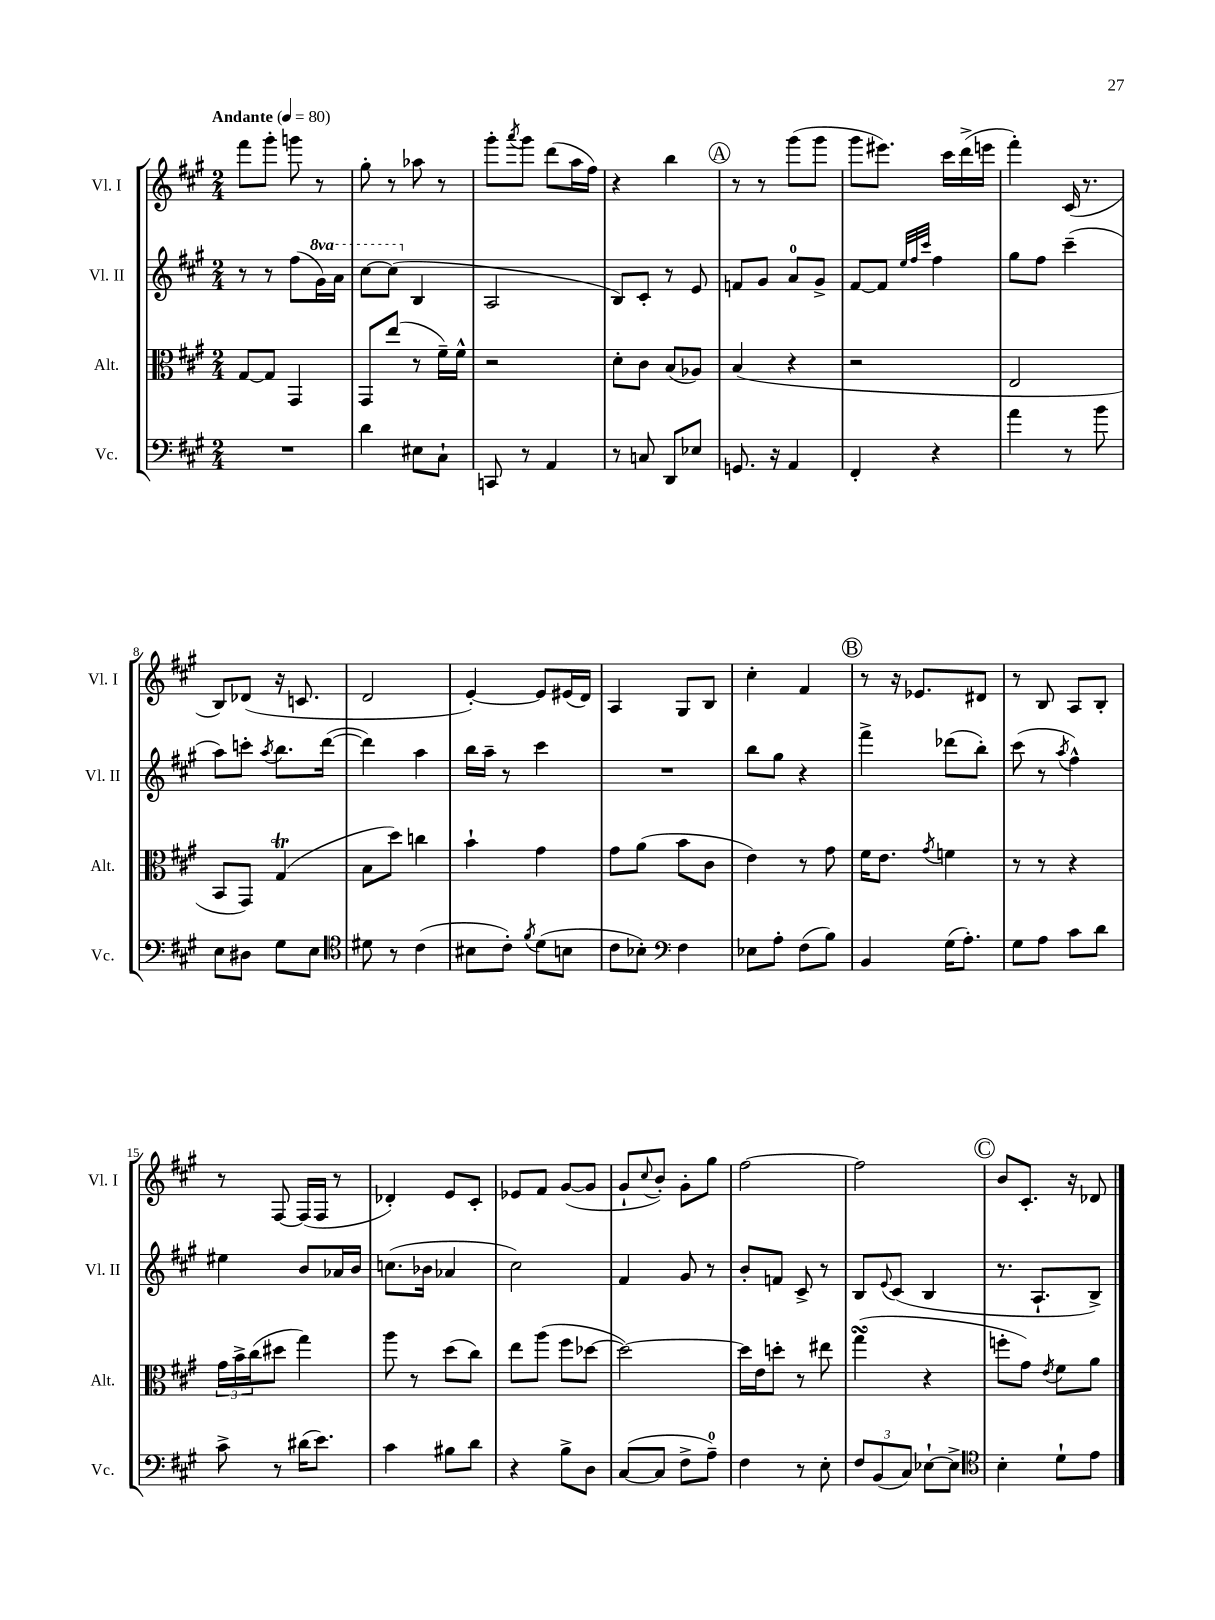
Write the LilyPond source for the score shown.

<<
\new StaffGroup <<
\new Staff = "s0" \with { instrumentName = "Vl. I" shortInstrumentName = "Vl. I" } {
    \clef treble \key a \major \numericTimeSignature \time 2/4 \tempo "Andante" 4 = 80
    fis'''8 gis'''8-. g'''8 r8 |
    gis''8-. r8 aes''8 r8 |
    gis'''8-. \acciaccatura { a'''8 } gis'''8 d'''8( a''16 fis''16) |
    r4 b''4 |
    \mark \markup { \circle "A" } r8 r8 gis'''8( gis'''8 |
    gis'''8 eis'''8.) cis'''16 d'''16->( e'''16 |
    fis'''4-.) cis'16( r8. |
    b8) des'8( r16 c'8. |
    d'2 |
    e'4~-.) e'8 eis'16( d'16) |
    a4 gis8 b8 |
    cis''4-. fis'4 |
    \mark \markup { \circle "B" } r8 r16 ees'8. dis'8 |
    r8 b8 a8 b8-. |
    r8 fis8~ fis16( fis16 r8 |
    des'4-.) e'8 cis'8-. |
    ees'8 fis'8 gis'8~( gis'8 |
    gis'8-! \appoggiatura { cis''8 } b'8-.) gis'8-. gis''8 |
    fis''2~ |
    fis''2 |
    \mark \markup { \circle "C" } b'8 cis'8.-. r16 des'8 \bar "|." |
}
\new Staff = "s1" \with { instrumentName = "Vl. II" shortInstrumentName = "Vl. II" } {
    \clef treble \key a \major \numericTimeSignature \time 2/4 \set Staff.ottavationMarkups = #ottavation-simple-ordinals
    r8 r8 fis''8( \ottava #1 gis''16) a''16 |
    cis'''8~ cis'''8( \ottava #0 b4 |
    a2 |
    b8) cis'8-. r8 e'8 |
    \mark \markup { \circle "A" } f'8 gis'8 a'8-0 gis'8-> |
    fis'8~ fis'8 \grace { e''32 fis''32 cis'''32 } fis''4 |
    gis''8 fis''8 cis'''4--( |
    a''8) c'''8-. \acciaccatura { a''8 } b''8. d'''16~( |
    d'''4) a''4 |
    b''16 a''16-- r8 cis'''4 |
    R2 |
    b''8 gis''8 r4 |
    \mark \markup { \circle "B" } fis'''4-> des'''8( b''8-.) |
    cis'''8( r8 \acciaccatura { a''8 } fis''4-^) |
    eis''4 b'8 aes'16 b'16 |
    c''8.( bes'16 aes'4 |
    cis''2) |
    fis'4 gis'8 r8 |
    b'8-. f'8 cis'8-> r8 |
    b8 \appoggiatura { e'8 } cis'8( b4 |
    \mark \markup { \circle "C" } r8. a8.-! b8->) \bar "|." |
}
\new Staff = "s2" \with { instrumentName = "Alt." shortInstrumentName = "Alt." } {
    \clef alto \key a \major \numericTimeSignature \time 2/4
    gis8~ gis8 gis,4 |
    gis,8 e''8( r8 fis'16--) fis'16-^ |
    r2 |
    d'8-. cis'8 b8( aes8) |
    \mark \markup { \circle "A" } b4( r4 |
    r2 |
    e2 |
    b,8 gis,8) gis4\trill( |
    b8 d''8) c''4 |
    b'4-! gis'4 |
    gis'8 a'8( b'8 cis'8 |
    e'4) r8 gis'8 |
    \mark \markup { \circle "B" } fis'16 e'8. \acciaccatura { gis'8 } f'4 |
    r8 r8 r4 |
    \tuplet 3/2 { gis'16 b'16-> cis''16( } dis''8 gis''4) |
    a''8 r8 d''8( cis''8) |
    e''8 a''8( fis''8 des''8~ |
    des''2~) |
    des''16 e'16 d''8-. r8 eis''8 |
    gis''4\turn( r4 |
    \mark \markup { \circle "C" } f''8-. gis'8) \acciaccatura { e'8 } fis'8 a'8 \bar "|." |
}
\new Staff = "s3" \with { instrumentName = "Vc." shortInstrumentName = "Vc." } {
    \clef bass \key a \major \numericTimeSignature \time 2/4
    R2 |
    d'4 eis8 cis8-! |
    c,8 r8 a,4 |
    r8 c8 d,8 ees8 |
    \mark \markup { \circle "A" } g,8. r16 a,4 |
    fis,4-. r4 |
    a'4 r8 b'8 |
    e8 dis8 gis8 e8 |
    \clef tenor dis'8 r8 cis'4( |
    bis8 cis'8-.) \acciaccatura { fis'8 } d'8( b8 |
    cis'8 bes8-.) \clef bass fis4 |
    ees8 a8-. fis8( b8) |
    \mark \markup { \circle "B" } b,4 gis16( a8.-.) |
    gis8 a8 cis'8 d'8 |
    cis'8-> r8 dis'16( e'8.) |
    cis'4 bis8 d'8 |
    r4 b8-> d8 |
    cis8~( cis8 fis8-> a8-0--) |
    fis4 r8 e8-. |
    \tuplet 3/2 { fis8 b,8( cis8) } ees8~-! ees8-> |
    \mark \markup { \circle "C" } \clef tenor b4-. d'8-! e'8 \bar "|." |
}
>>
>>
